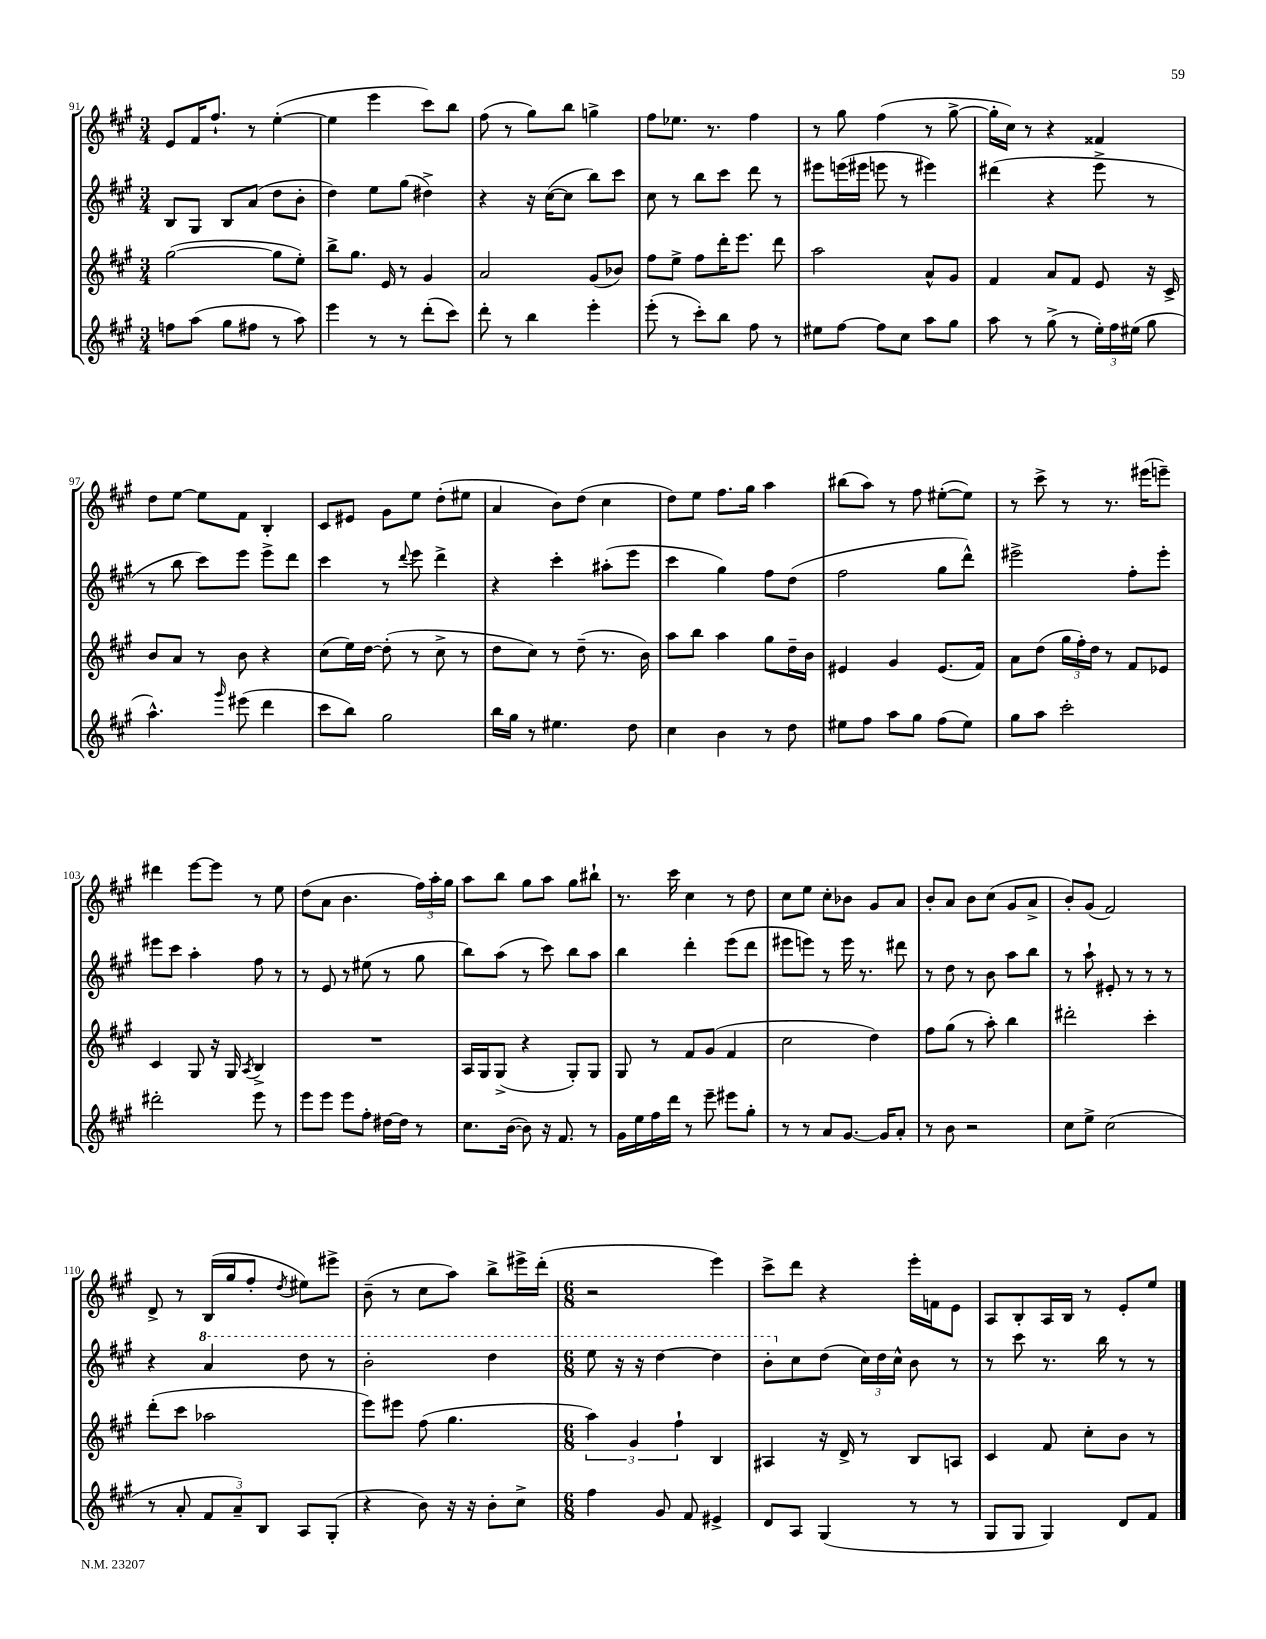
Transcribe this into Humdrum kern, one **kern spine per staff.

**kern	**kern	**kern	**kern
*part4	*part3	*part2	*part1
*staff4	*staff3	*staff2	*staff1
*clefG2	*clefG2	*clefG2	*clefG2
*k[f#c#g#]	*k[f#c#g#]	*k[f#c#g#]	*k[f#c#g#]
*M3/4	*M3/4	*M3/4	*M3/4
=91	=91	=91	=91
8ffn\L	([2gg#\	8B/L	8e/L
(8aa\J	.	8G#/J	16f#/K
.	.	.	8.ff#`/J
8gg#\L	.	8B/L	.
8ff#X\J	.	(8a/J	8r
8r	8gg#\L]	8dd\L	([4ee'\
8aa\)	8ee'\J)	8b'\J	.
=92	=92	=92	=92
4eee\	8bb^\L	4dd\)	4ee\]
.	8.gg#\J	.	.
8r	.	8ee\L	4eee\
.	16e/	.	.
8r	8r	(8gg#\J	.
(8ddd'\L	4g#/	4dd#X^\)	8ccc#\L)
8ccc#\J)	.	.	8bb\J
=93	=93	=93	=93
8ddd'\	2a/	4r	(8ff#\
8r	.	.	8r
4bb\	.	16r	8gg#\L)
.	.	([16cc#\KL	.
.	.	8cc#\J]	8bb\J
4eee'\	(8g#/L	8bb\L)	4ggn^\
.	8b-X/J)	8ccc#\J	.
=94	=94	=94	=94
(8eee'\	8ff#\L	8cc#\	8ff#\L
8r	8ee^\J	8r	8.ee-X\J
8ccc#'\L)	8ff#\L	8bb\L	.
.	.	.	8.r
8bb\J	16ddd'\K	8ccc#\J	.
.	8.eee\J	.	.
8ff#\	.	8ddd\	4ff#\
8r	8ddd\	8r	.
=95	=95	=95	=95
8ee#X\L	2aa\	8eee#X\L	8r
[8ff#\J	.	(16eeen\L	8gg#\
.	.	16eee#X\JJ	.
8ff#\L]	.	8eeen\	(4ff#\
8cc#\J	.	8r	.
8aa\L	8a^^/L	4eee#X\)	8r
8gg#\J	8g#/J	.	[8gg#^\
=96	=96	=96	=96
8aa\	4f#/	(4ddd#X\	16gg#'\LL]
.	.	.	16cc#\JJ)
8r	.	.	8r
(8gg#^\	8a/L	4r	4r
8r	8f#/J	.	.
24ee'\LL)	8e/	8eee^\	4f##X/
24ff#\	.	.	.
(24ee#X\JJ	.	.	.
8gg#\	16r	8r	.
.	16c#^/	.	.
!!LO:LB:g=z
=97	=97	=97	=97
4.aa^^\)	8b/L	8r	8dd\L
.	8a/J	8bb\	[8ee\J
.	8r	8ccc#\L)	8ee\L]
16qqggg#/	.	.	.
(8eee#X\	8b\	8eee\J	8f#\J
4ddd\	4r	8eee^\L	4B'/
.	.	8ddd\J	.
=98	=98	=98	=98
8ccc#\L	(8cc#\L	4ccc#\	8c#/L
8bb\J)	16ee\L)	.	8e#X/J
.	[16dd\JJ	.	.
2gg#\	(8dd'\]	8r	8g#\L
.	.	8qqddd/	.
.	8r	8eee\	8ee\J
.	8cc#^\	4ddd^\	(8dd'\L
.	8r	.	8ee#X\J
=99	=99	=99	=99
16bb\LL	8dd\L	4r	4a/
16gg#\JJ	.	.	.
8r	8cc#\J)	.	.
4.ee#X\	8r	4ccc#'\	8b\L)
.	(8dd~\	.	(8dd\J
.	8.r	(8aa#X'\L	4cc#\
8dd\	.	8eee\J	.
.	16b\)	.	.
=100	=100	=100	=100
4cc#\	8aa\L	4ccc#\	8dd\L)
.	8bb\J	.	8ee\J
4b\	4aa\	4gg#\)	8.ff#\L
.	.	.	16gg#\Jk
8r	8gg#\L	8ff#\L	4aa\
8dd\	16dd~\L	(8dd\J	.
.	16b\JJ	.	.
=101	=101	=101	=101
8ee#X\L	4e#X/	2ff#\	(8bb#X\L
8ff#\J	.	.	8aa\J)
8aa\L	4g#/	.	8r
8gg#\J	.	.	8ff#\
(8ff#\L	(8.e#/L	8gg#\L	([8ee#X'\L
8ee#\J)	.	8ddd^^\J)	8ee#\J])
.	16f#/Jk)	.	.
=102	=102	=102	=102
8gg#\L	8a\L	2eee#X^\	8r
8aa\J	(8dd\J	.	8ccc#^\
2ccc#'\	24gg#\LL	.	8r
.	24ff#'\)	.	.
.	24dd\JJ	.	.
.	8r	.	8.r
.	8f#/L	8ff#'\L	.
.	.	.	(16eee#X\KL
.	8e-X/J	8eee#'\J	8eeen~\J)
!!LO:LB:g=z
=103	=103	=103	=103
2ddd#X'\	4c#/	8eee#X\L	4ddd#X\
.	.	8ccc#\J	.
.	8G#/	4aa'\	[8eee\L
.	16r	.	8eee\J]
.	16G#/	.	.
.	8qA/	.	.
8eee\	4B^/	8ff#\	8r
8r	.	8r	8ee\
=104	=104	=104	=104
8eee\L	2.r	8r	(8dd\L
8eee\J	.	8e/	8a\J
8eee\L	.	8r	4.b\
8ff#'\J	.	(8ee#X\	.
[16dd#X\LL	.	8r	.
16dd#\JJ]	.	.	.
8r	.	8gg#\	24ff#\LL)
.	.	.	24aa'\
.	.	.	24gg#\JJ
=105	=105	=105	=105
8.cc#\L	16A/LL	8bb\L)	8aa\L
.	16G#/J	.	.
.	(8G#^/J	(8aa\J	8bb\J
([16b\Jk	.	.	.
8b\])	4r	8r	8gg#\L
16r	.	8ccc#\)	8aa\J
8.f#/	.	.	.
.	8G#'/L)	8bb\L	8gg#\L
8r	8G#/J	8aa\J	8bb#X`\J
=106	=106	=106	=106
16g#\LL	8G#/	4bb\	8.r
16ee\	.	.	.
16ff#\	8r	.	.
16ddd\JJ	.	.	16ccc#\
8r	8f#/L	4ddd'\	4cc#\
8eee~\	(8g#/J	.	.
8eee#X\L	4f#/	(8eee\L	8r
8gg#'\J	.	8ddd\J	8dd\
=107	=107	=107	=107
8r	2cc#\	8eee#X\L	8cc#\L
8r	.	8eeen\J)	8ee\J
8a/L	.	8r	8cc#'\L
[8.g#/J	.	16eee\	8b-X\J
.	.	8.r	.
.	4dd\)	.	8g#/L
16g#/KL]	.	.	.
8a'/J	.	8ddd#X\	8a/J
=108	=108	=108	=108
8r	8ff#\L	8r	8b'/L
8b\	(8gg#\J	8dd\	8a/J
2r	8r	8r	8b\L
.	8aa'\)	8b\	(8cc#\J
.	4bb\	8aa\L	8g#/L
.	.	8bb\J	8a^/J
=109	=109	=109	=109
8cc#\L	2ddd#X'\	8r	8b'/L)
8ee^\J	.	8aa`\	(8g#/J
(2cc#\	.	8e#X'/	2f#/)
.	.	8r	.
.	4ccc#'\	8r	.
.	.	8r	.
!!LO:LB:g=z
=110	=110	=110	=110
8r	(8ddd'\L	4r	8d^/
8a'/	8ccc#\J	.	8r
*	*	*8va	*
12f#/L	2aa-X\	4aa/	(16B/LL
.	.	.	16gg#/J
12a~/)	.	.	.
.	.	.	8ff#'/J
12B/J	.	.	.
.	.	.	8qdd/
8A/L	.	8ddd\	8ee#X\L)
(8G#'/J	.	8r	8eee#X^\J
=111	=111	=111	=111
4r	8eee\L)	2bb'\	(8b~\
.	8eee#X\J	.	8r
8b\)	(8ff#\	.	8cc#\L
16r	4.gg#\	.	8aa\J)
16r	.	.	.
8b'\L	.	4ddd\	8bb^\L
8cc#^\J	.	.	16eee#X^\L
.	.	.	(16ddd'\JJ
=112	=112	=112	=112
*M6/8	*M6/8	*M6/8	*M6/8
4ff#\	6aa\)	8eee\	2r
.	.	16r	.
.	6g#/	.	.
.	.	16r	.
8g#/	.	[4ddd\	.
.	6ff#`\	.	.
8f#/	.	.	.
4e#X^/	4B/	4ddd\]	4eee\)
=113	=113	=113	=113
8d/L	4A#X/	8bb'\L	8ccc#^\L
*	*	*X8va	*
8A/J	.	8cc#\	8ddd\J
(4G#/	16r	(8dd\J	4r
.	16d^/	.	.
.	8r	24cc#\LL)	.
.	.	24dd\	.
.	.	24cc#^^\JJ	.
8r	8B/L	8b\	16eee'\LL
.	.	.	16fn\J
8r	8An/J	8r	8e\J
=114	=114	=114	=114
8G#/L	4c#/	8r	8A/L
8G#/J	.	8ccc#\	8B'/
4G#/)	8f#/	8.r	16A/L
.	.	.	16B/JJ
.	8cc#'\L	.	8r
.	.	16bb\	.
8d/L	8b\J	8r	8e'/L
8f#/J	8r	8r	8ee/J
==	==	==	==
*-	*-	*-	*-
